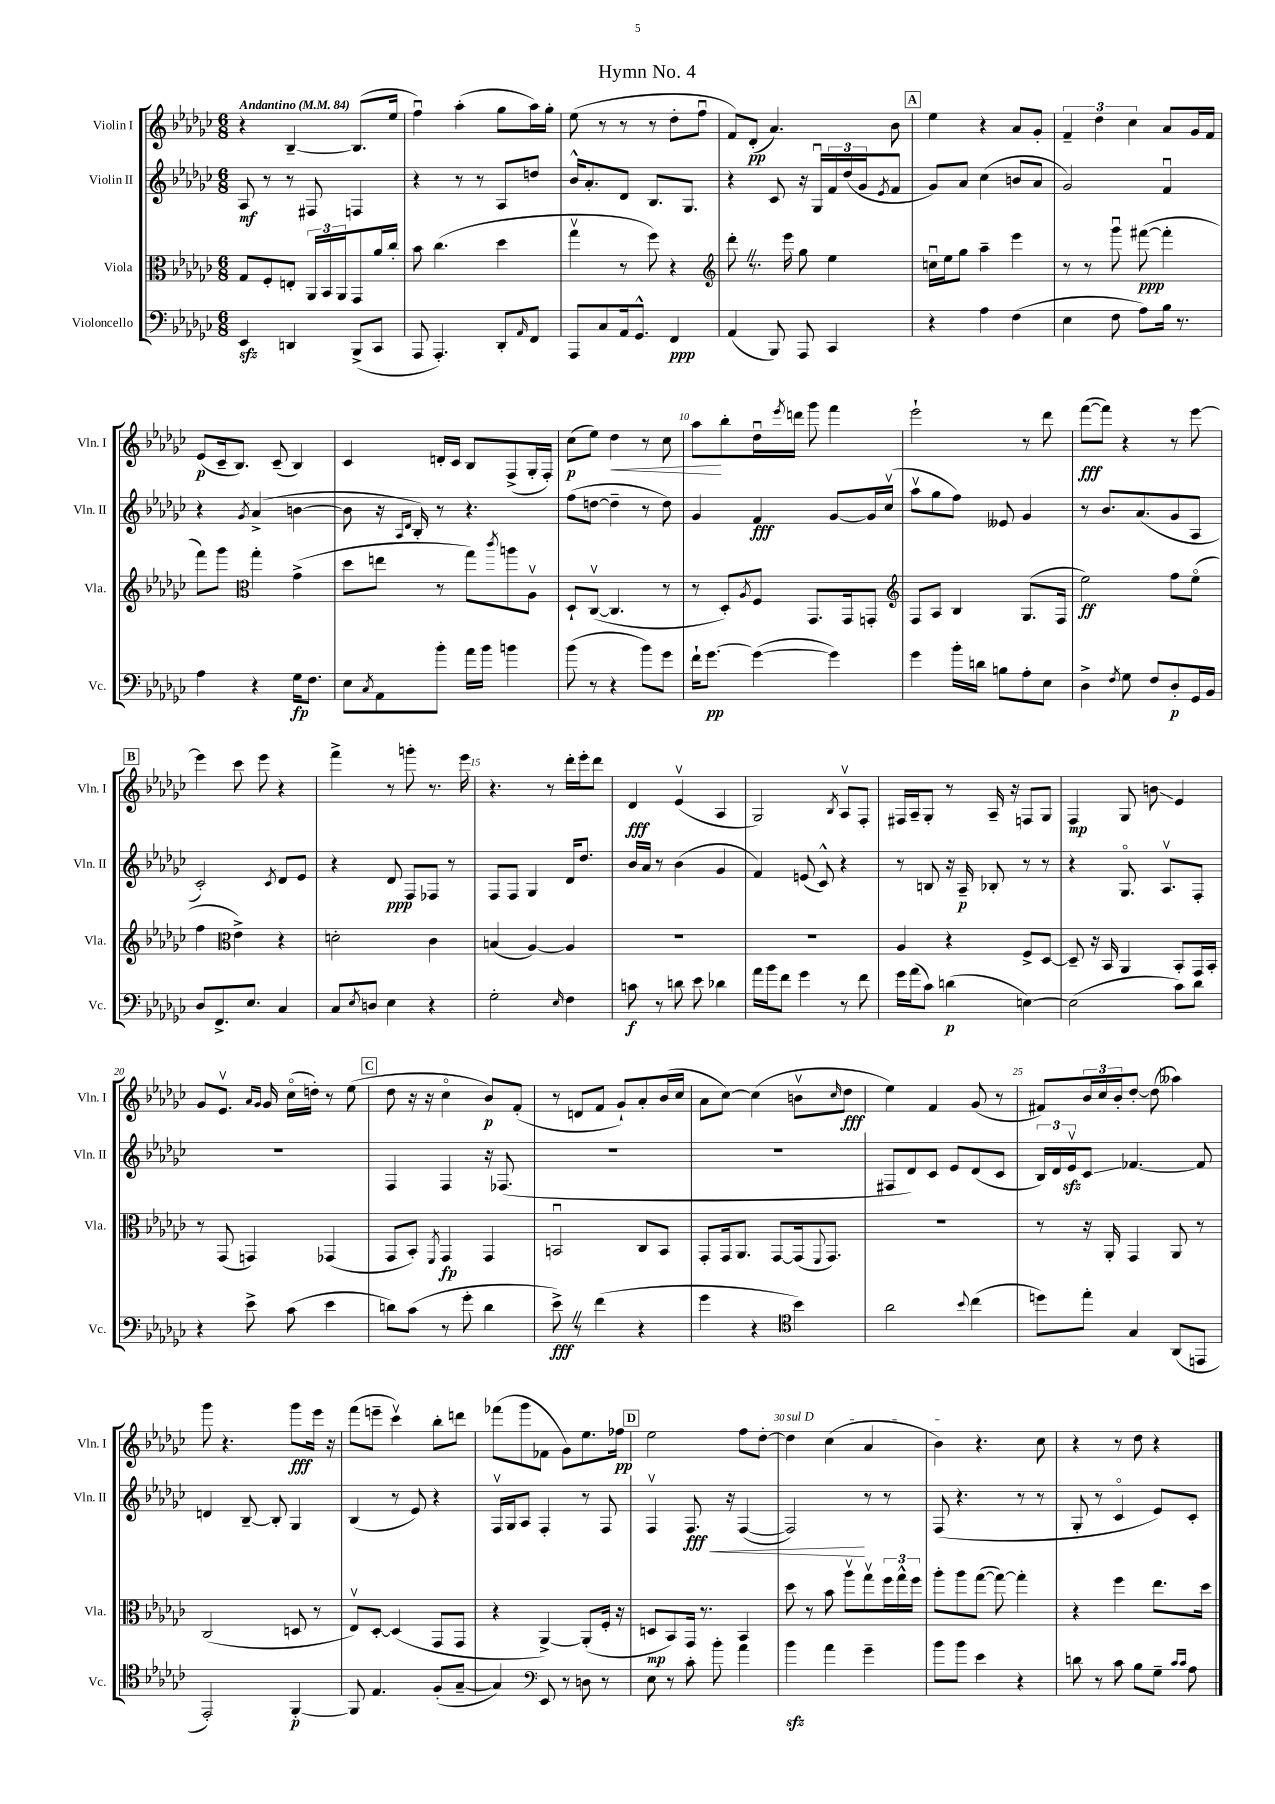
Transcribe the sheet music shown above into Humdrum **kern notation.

**kern	**kern	**kern	**kern
*staff4	*staff3	*staff2	*staff1
*clefF4	*clefC3	*clefG2	*clefG2
*k[b-e-a-d-g-c-]	*k[b-e-a-d-g-c-]	*k[b-e-a-d-g-c-]	*k[b-e-a-d-g-c-]
*M6/8	*M6/8	*M6/8	*M6/8
*MM84	*MM84	*MM84	*MM84
4EE-/	8G-/L	8A-/	4r
.	8F'/	8r	.
4DD/	8E'/J	8r	[4B-~/
.	24AA-/LL	8F#/	.
.	24BB-/	.	.
.	24AA-/J	.	.
(8BBB-^/L	8GG-/	4F/	(8.B-/]L
8CC-/J	16a-/L	.	.
.	16cc-'/JJ	.	16ee-/Jk
=	=	=	=
8AAA-/	8b-\	4r	4ffu\)
4.AAA-'/)	(4.cc-\	.	.
.	.	8r	(4aa-'\
.	.	8r	.
8DD-'/L	4dd-\	8A-/L	8gg-\L
16qqAA-/	.	.	.
8FF/J	.	8dd/J	16aa-\L)
.	.	.	16gg-'\JJ
=	=	=	=
8AAA-/L	4gg-v\	16b-^^/LK	(8ee-\
.	.	8.a-'/	.
8C-/	.	.	8r
16AA-/k	8r	8d-/J	8r
8.GG-^^/J	.	.	.
.	8ff\)	8.B-/L	8r
4FF/	4r	.	8dd-'\L
.	.	8.G-/J	.
.	.	.	8ffu\J
=	=	=	=
*	*clefG2	*	*
(4AA-/	8ddd-'\	4r	8f/L)
.	8.r	.	(8d-'/J
8BBB-/)	.	8c-/	4.a-/)
.	16eee-\	.	.
8AAA-/	8gg-\	16r	.
.	.	16G-u/LL	.
4CC-/	4ee-\	24f/	.
.	.	(24dd-/	.
.	.	24g-/J	.
.	.	8qe-/	.
.	.	8f/J	8b-\
=	=	=	=
4r	16ccu\LL	8g-/L)	4ee-\
.	16ee-\J	.	.
.	8gg-\J	8a-/J	.
4A-\	4aa-~\	(4cc-\	4r
(4F\	4eee-\	8b/L	8a-/L
.	.	8a-/J	8g-'/J
=	=	=	=
4E-\	8r	2g-/)	6f~/
.	8r	.	.
.	.	.	6dd-\
8F\	8ggg-u\	.	.
.	.	.	6cc-\
8A-\L)	([8fff#\	.	.
16B-\Jk	4fff#'\]	4fu/	8a-/L
8.r	.	.	.
.	.	.	16g-/L
.	.	.	16f/JJ
=	=	=	=
4A-\	8fff\L)	4r	(8e-/L
.	8ggg-\J	.	16c-~/k
.	.	.	8.B-/J)
*	*clefC3	*	*
.	.	8qg-/	.
4r	4gg-'\	(4a-^/	.
.	.	.	(8c-~/
16G-\LK	(4g-^\	[4b\	4B-/)
8.F\J	.	.	.
=	=	=	=
8E-\L	8dd-\L	8b\]	4c-/
8qC-/	.	.	.
8AA-\	8ee\J	16r	.
.	.	16qqA-/LL	.
.	.	16qqd-/JJ	.
.	.	16B-'/)	.
8b-'\J	8r	8r	16d'/LL
.	.	.	16c-/JJ
16a-\LL	8gg-\L)	4.r	8B-/L
16b-\JJ	.	.	.
.	8qccc-/	.	.
4b\	8aa\	.	(8F^/
.	8A-v\J	.	16G-'/L
.	.	.	16F'/JJ)
=	=	=	=
(8b-\	8D-`/L	(8ff\L	(8cc-\L
8r	([8C-v/J	[8dd\J	8ee-\J)
4r	4.C-/]	4dd~\]	4dd-\
8b-\L)	.	8r	8r
8g-\J	8r	8dd\)	8cc-\
=	=	=	=
16f`\LK	8r	4g-/	8aa-\L
[8.g-\J	.	.	.
.	8D-'/L)	.	8bb-'\
.	8qA-/	.	.
(4g-\_	8F/J	4f/	16dd-u\L
.	.	.	8qeee-/
.	.	.	16ddd\JJ
.	8.GG-/L	.	8ggg-\
4g-\])	.	[8g-/L	4fff\
.	16GG-/k	.	.
.	8GG'/J	16g-/]L	.
.	.	(16cc-v/JJ	.
=	=	=	=
*	*clefG2	*	*
4g-\	8F/L	8aa-v\L	2eee-`\
.	8A-/J	8gg-\	.
16b-'\LL	4B-/	8ff\J)	.
16d\JJ	.	.	.
8B\L	.	8e--/	.
8A-'\	(8.G-/L	4g-/	8r
8E-\J	.	.	8ddd-\
.	16F/Jk	.	.
=	=	=	=
4D-^\	2ee-\)	8r	([8fff\L
.	.	8.b-/L	8fff\]J)
8qF/	.	.	.
8G-\	.	.	4r
.	.	(8.a-/	.
8F/L	.	.	.
8D-'/	8ff\L	8g-/	8r
16GG-/L	(8ee-o\J	8A-/J	[8eee-\
16BB-/JJ	.	.	.
=	=	=	=
8D-/L	4ff\	2c-'/)	4eee-\]
8.FF^/	.	.	.
*	*clefC3	*	*
.	4e-^\)	.	8ccc-\
8.E-/J	.	.	.
.	.	.	8eee-\
.	.	8qc-/	.
4C-/	4r	8d-/L	4r
.	.	8e-/J	.
=	=	=	=
8C-/L	2d'\	4r	4fff^\
8qE-/	.	.	.
8D/J	.	.	.
4E-\	.	8d-/	8r
.	.	8F/L	8ggg'\
4r	4c-\	8F-/J	8.r
.	.	8r	.
.	.	.	16eee-\
=	=	=	=
2G-'\	(4B/	8F/L	4.r
.	.	8F/J	.
.	[4A-/)	4G-/	.
.	.	.	8r
16qqE-/	.	.	.
4F\	4A-/]	16d-/LK	16ddd-'\LL
.	.	8.dd-/J	16eee-'\J
.	.	.	8ddd-\J
=	=	=	=
8c\	2.r	16b-/LL	4d-/
.	.	16a-/JJ	.
8r	.	8r	.
8d\	.	(4b-\	(4e-v/
8e-\	.	.	.
4d-\	.	4g-/	4A-/
=	=	=	=
16a-\LL	2.r	4f/)	2G-/)
16b-\J	.	.	.
8f\J	.	.	.
4g-\	.	(8e/	.
.	.	8c-^^/)	.
.	.	.	8qB-/
8r	.	4r	8A-v/L
8f\	.	.	8F'/J
=	=	=	=
16g-\LL	4A-/	8r	16F#/LL
(16a-\J	.	.	16A-~/J
8c-\J)	.	8B/	8G-'/J
(4d\	4r	16r	8r
.	.	16A-~/	.
.	.	8B-'/	16A-~/
.	.	.	16r
[4E\)	8F^/L	8r	8F/L
.	[8D-/J	8r	8G-/J
=	=	=	=
(2E\]	8D-~/]	4r	4F/
.	16r	.	.
.	16BB-/	.	.
.	4AA-/	8.G-o/	8G-/
.	.	.	8b\
.	.	8.A-v/L	.
8c-\L)	8BB-'/L	.	4e-/
8d-\J	16GG-/L	8F'/J	.
.	16BB-'/JJ	.	.
=	=	=	=
4r	8r	2.r	8g-/L
.	(8GG-/	.	8.e-v/J
8e-^\	4GG/)	.	.
.	.	.	16qqa-/LL
.	.	.	16qqg-/JJ
.	.	.	16g-/
(8c-\	.	.	(16cc-o\LL
.	.	.	16dd'\JJ)
4e-\	(4GG-/	.	8r
.	.	.	(8ee-\
=	=	=	=
8d\L)	8GG-/L	4F/	8dd-\
(8c-\J	8BB-'/J)	.	16r
.	.	.	16r
.	8qFF/	.	.
8r	4GG-/	4F/	4cc-o\
8g-'\	.	.	.
4d\	4GG-/	16r	8b-/L)
.	.	(8.F-/	.
.	.	.	(8f'/J
=	=	=	=
8e-^\)	2BBu/	2.r	8r
8r	.	.	8d/L
(4f\	.	.	8f/J
.	.	.	8g-`/L)
4r	8C-/L	.	8a-'/
.	8BB/J	.	(16b-/L
.	.	.	16cc-/JJ
=	=	=	=
4g-\	8GG-'/L	2.r	8a-\L
.	16GG-/k	.	[8cc-\J)
.	8.AA-/J	.	.
4r	.	.	(4cc-\]
.	[8GG-/L	.	.
*clefC4	*	*	*
4b-\)	(16GG-/]k	.	8bv\L
.	8qqFF/	.	.
.	8.GG-/J)	.	.
.	.	.	16qqcc-/
.	.	.	8dd-\J
=	=	=	=
2a-\	2.r	8F#/L	4ee-\)
.	.	8d-/)	.
.	.	8c-/J	4f/
.	.	8e-/L	.
8qqb-/	.	.	.
(4cc-\	.	(8d-/	(8g-/
.	.	8c-/J	8r
=	=	=	=
8dd\L)	8r	24B-/LL)	8f#/L)
.	.	24d-/	.
.	.	24e-v/J	.
8ee-'\J	16r	8c-/J	24b-/L
.	.	.	24cc-/
.	16AA-'/	.	.
.	.	.	24b-'/J
4G-/	4GG-/	[4.f-/	[8dd-'/J
.	.	.	(8dd-\]
(8AA-/L	8AA-/	.	4aa--\)
8EE/J	8r	8f-/]	.
=	=	=	=
2EE-'/)	(2C-/	4d/	8ggg-\
.	.	.	4.r
.	.	[8B-~/	.
.	.	8B-'/]	.
[4FF'/	8D/	4G-/	8ggg-\L
.	8r	.	16eee-\Jk
.	.	.	16r
=	=	=	=
8FF/]	8E-v/L)	(4B-/	(8fff\L
4.E-/	[8D-'/J	.	8eee~\J
.	(4D-/]	8r	4ccc-v\)
.	.	8e-/)	.
(8F'/L	8GG-/L	4r	8bb-'\L
[8G-~/J	8GG-/J	.	8ddd\J
=	=	=	=
4G-/])	4r	16Fv/LL	(8fff-\L
.	.	16G-/J	.
.	.	8A-/J	8ggg-\
*clefF4	*	*	*
8EE-/	[4AA-^/)	4F'/	8f-\J
8r	.	.	8g-\L)
8D\	(8AA-'/]L	8r	8.ee-\
8r	16F'/Jk	8F/	.
.	16r	.	16ff-\Jk
=	=	=	=
8E-\	8D/L	4Fv/	2ee-\
8r	8BB-/)	.	.
8c-'\	16GG-/Jk	8.F/	.
.	8.r	.	.
8b-'\	.	.	.
.	.	16r	.
4a-\	4BB-/	([4F/	8ff\L
.	.	.	[8dd-'\J
=	=	=	=
4b-\	8dd-\	2F/])	4dd-\]
.	8r	.	.
4a-\	8b-\	.	(4cc-\
.	8aa-v\L	.	.
4g-~\	8gg-v\	8r	4a-/
.	24ff\L	8r	.
.	24gg-^^\	.	.
.	24ff\JJ	.	.
=	=	=	=
8b-\L	8aa-'\L	(8F/	4b-\)
8b-\J	8aa-\	4.r	.
4e-\	([8gg-\J	.	4.r
.	8gg-\_)	.	.
4r	4gg-'\]	8r	.
.	.	8r	8cc-\
=	=	=	=
8d\	4r	8G-'/	4r
8r	.	8r	.
8c-\	4ff\	4c-o/	8r
8B-\L	.	.	8dd-\
8G-~\J	8.ee-\L	8e-/L)	4r
16qqc-/LL	.	.	.
16qqc-/JJ	.	.	.
8A-\	.	8c-'/J	.
.	16dd-\Jk	.	.
==	==	==	==
*-	*-	*-	*-
